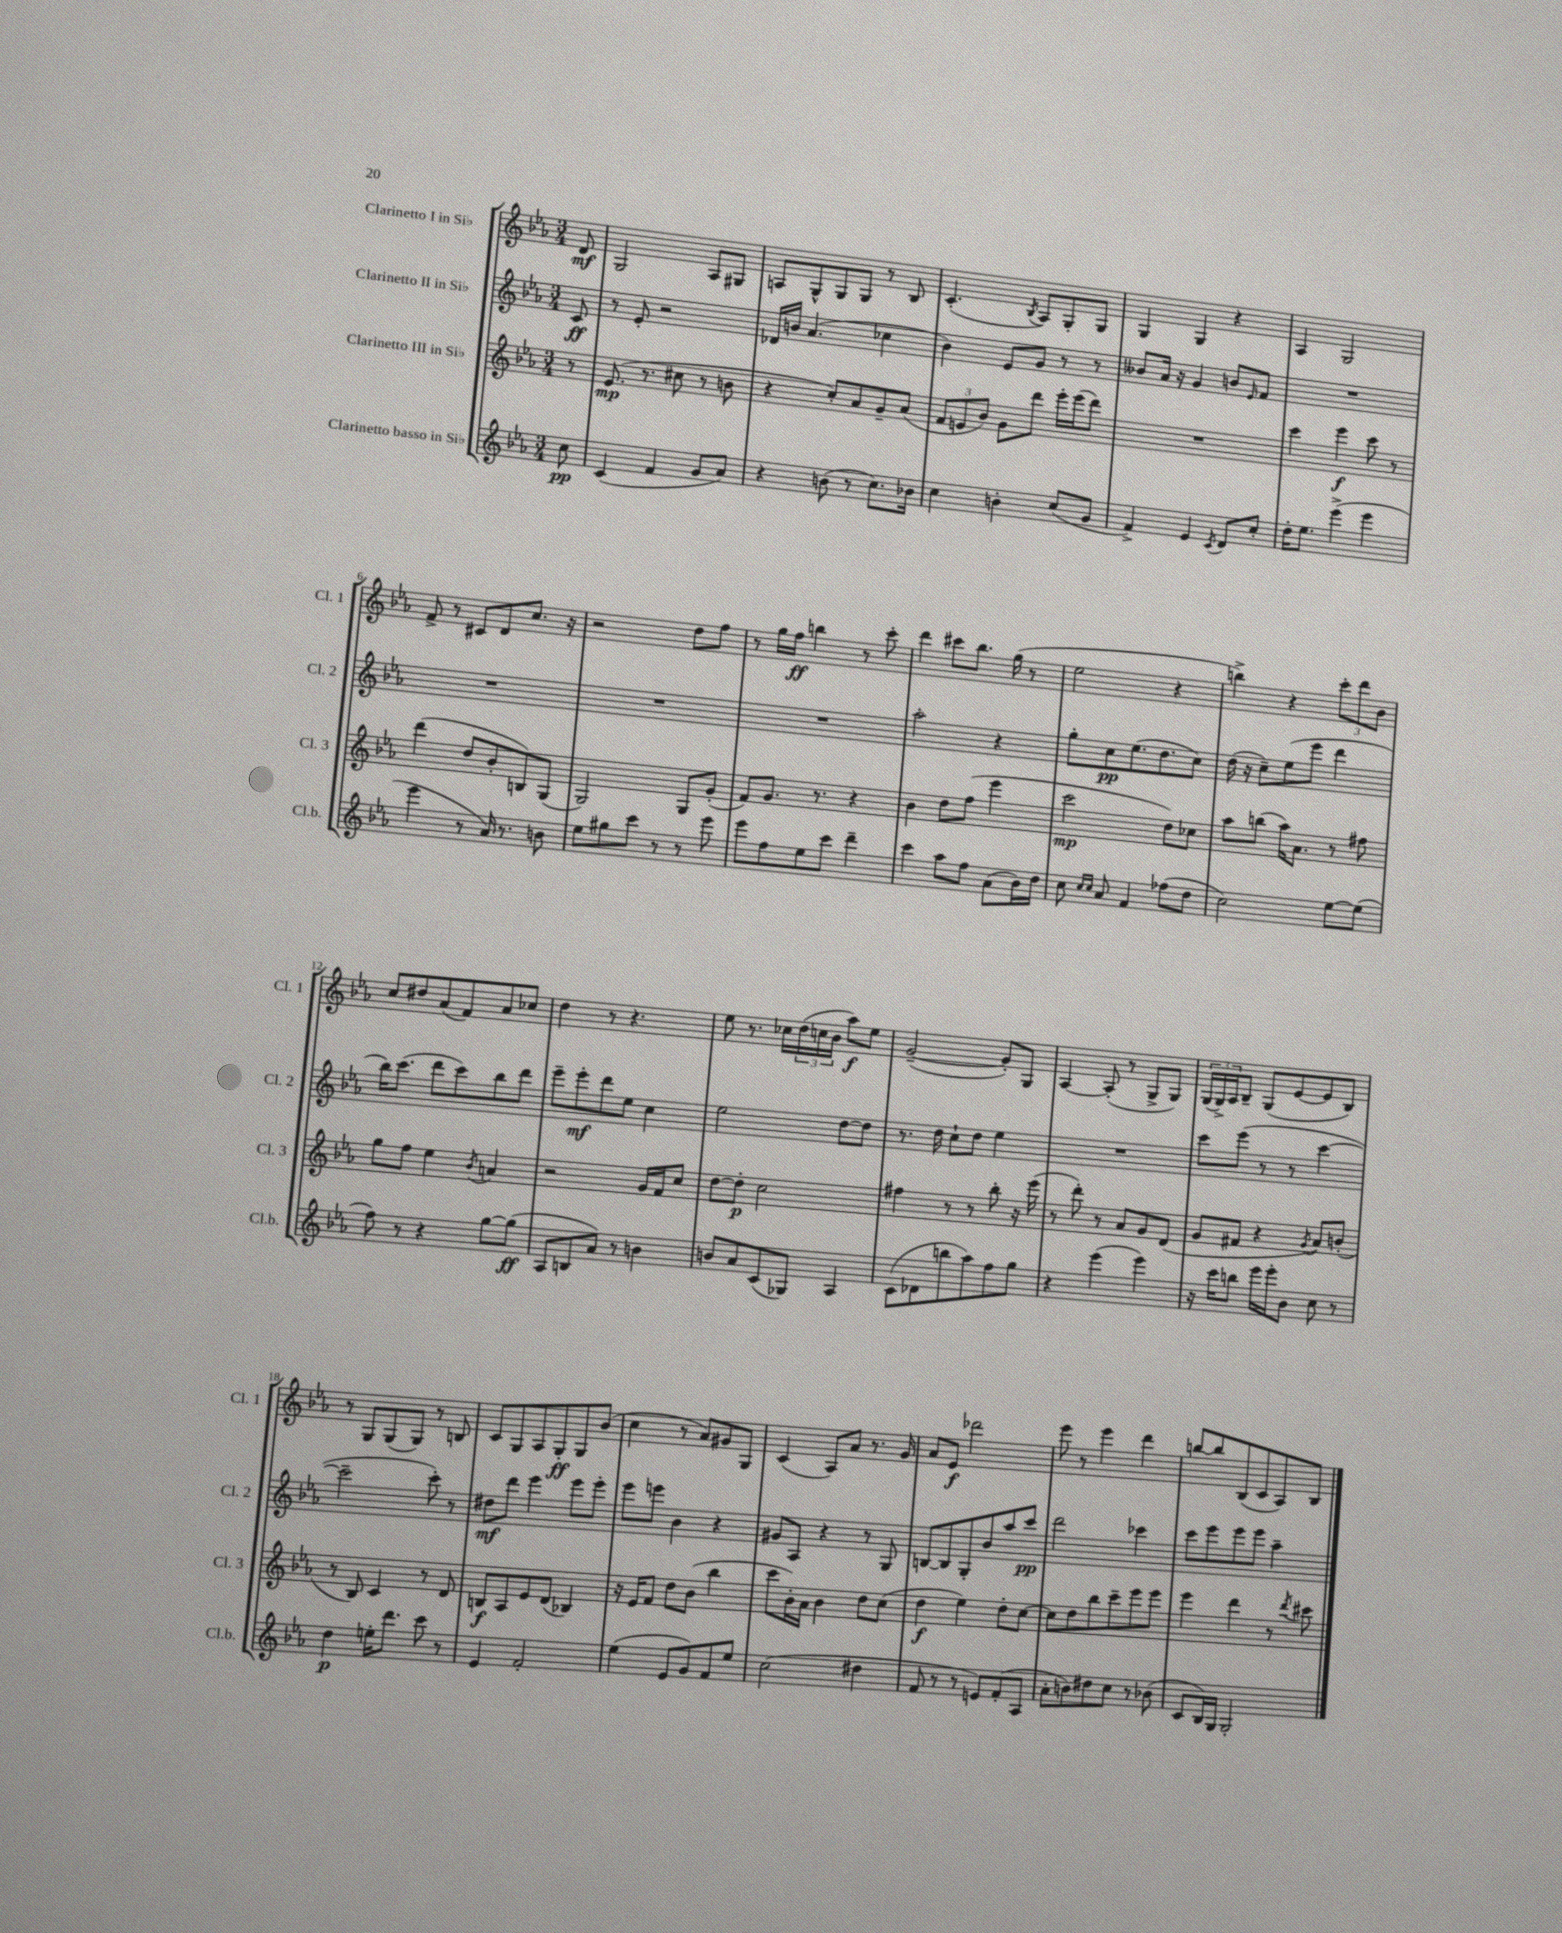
<<
\new StaffGroup <<
\new Staff = "s0" \with { instrumentName = "Clarinetto I in Sib" shortInstrumentName = "Cl. 1" } {
    \clef treble \key ees \major \numericTimeSignature \time 3/4 \partial 8
    d'8\mf |
    g2 aes8 gis8 |
    a8 g8-^ g8 g8 r8 bes8 |
    c'4.-.( \acciaccatura { bes8 } aes8) g8-. g8 |
    g4 g4 r4 |
    aes4 g2 |
    f'8-> r8 cis'8 d'8 c''8. r16 |
    r2 d''8 f''8 |
    r8 g''16 f''16\ff b''4 r8 c'''8-. |
    d'''4 cis'''8 bes''8. g''16( r8 |
    ees''2 r4 |
    b''4->) r4 \tuplet 3/2 { c'''8-. d'''8 bes'8 } |
    c''8 dis''8 aes'8( f'8) aes'8 ces''8 |
    d''4 r8 r4. |
    ees''8 r8. ces''16 \tuplet 3/2 { d''16( c''16 bes'16 } aes''8\f) ees''8 |
    g'2~--( g'8-.) g8 |
    aes4~ aes8-.( r8 g8-> g8) |
    \tuplet 3/2 { g16( g16->) aes16 } bes8-- g8( ees'8~ ees'8 bes8) |
    r8 g8 g8( g8) r8 b8 |
    c'8 g8 aes8 g8-.\ff g8 bes'8( |
    c''4 r8 aes'8) gis'8 g8 |
    c'4( aes8) aes'8 r8. g'16 |
    aes'8 ees'8\f des'''2 |
    ees'''8 r8 ees'''4 d'''4 |
    b''8~ b''8 bes8( c'8 aes8) bes8 \bar "|." |
}
\new Staff = "s1" \with { instrumentName = "Clarinetto II in Sib" shortInstrumentName = "Cl. 2" } {
    \clef treble \key ees \major \numericTimeSignature \time 3/4 \partial 8
    c'8\ff |
    r8 ees'8-. r2 |
    des'16 b'16 aes'4.( ces''4 |
    bes'4) ees'8 g'8 r8 r8 |
    beses'8 aes'16 r16 g'4 b'8 \grace { ees'16 } f'8 |
    R2. |
    R2. |
    R2. |
    R2. |
    aes''2-. r4 |
    g''8-. c''8\pp ees''8.( d''8. c''8) |
    d''16( r16 c''8--) ees''8( ees'''8 d'''4 |
    bes''16) c'''8.( d'''8 c'''8) bes''8 d'''8 |
    ees'''8-- ees'''8-.\mf d'''8 ees''8 c''4 |
    ees''2 d''8~ d''8 |
    r8. d''16 c''8-! d''8 ees''4 |
    R2. |
    c'''8 ees'''8( r8 r8 c'''4~ |
    c'''2-- c'''8-.) r8 |
    dis''8\mf d'''8 ees'''4 ees'''8 ees'''8-. |
    ees'''8 e'''8 bes'4 r4 |
    gis'8 aes8 r4 r8 g8 |
    b8~ b8 g8-. bes'8 aes''8 c'''8\pp |
    d'''2 ces'''4 |
    c'''8 ees'''8 ees'''8 ees'''8 aes''4-- \bar "|." |
}
\new Staff = "s2" \with { instrumentName = "Clarinetto III in Sib" shortInstrumentName = "Cl. 3" } {
    \clef treble \key ees \major \numericTimeSignature \time 3/4 \partial 8
    r8 |
    ees'8.\mp( r8. cis''8 r8 b'8 |
    r4 c''8-.) aes'8 g'8-- aes'8( |
    \tuplet 3/2 { f'8 e'8 bes'8) } g'8 d'''8 ees'''16-. ees'''16( d'''8) |
    R2. |
    c'''4 ees'''4\f c'''8 r8 |
    d'''4( d''8 bes'8-. b8) g8( |
    g2) g8 g'8-.( |
    f'8) g'8. r8. r4 |
    bes'4 d''8 f''8( ees'''4 |
    c'''2\mp d''8) ces''8 |
    aes''8 b''8( aes''16) aes'8. r8 fis''8 |
    g''8 f''8 ees''4 \acciaccatura { bes'8 } a'4 |
    r2 g'16 f'16 c''8 |
    d''8~ d''8-.\p c''2 |
    fis''4 r8 r8 bes''8-. r16 ees'''16( |
    r8 d'''8-.) r8 aes'8 g'8 d'8( |
    g'8 fis'8 r4 \acciaccatura { g'8 } aes'8) b'8-.( |
    r8 bes8) c'4 r8 d'8 |
    b8\f aes8 ees'8 d'8( bes4) |
    r16 ees'16 f'8 d''8 bes'8( bes''4 |
    c'''8 bes'16-.) aes'16 bes'4 d''8 c''8( |
    d''4\f ees''4) d''8-. c''8~ |
    c''8 d''8 bes''8 c'''8-- ees'''8 ees'''8 |
    ees'''4 d'''4 r8 \acciaccatura { d'''8 } cis'''8 \bar "|." |
}
\new Staff = "s3" \with { instrumentName = "Clarinetto basso in Sib" shortInstrumentName = "Cl.b." } {
    \clef treble \key ees \major \numericTimeSignature \time 3/4 \partial 8
    c''8\pp |
    c'4( f'4 g'8 aes'8) |
    r4 b'8( r8 c''8.) bes'16 |
    c''4 b'4-. c''8( g'8 |
    f'4->) ees'4 \acciaccatura { c'8 } d'8 c''8-. |
    d''16-. ees''8. ees'''4->( ees'''4 |
    ees'''4 r8 aes'16) r8. b'8 |
    ees''8 gis''8 c'''8 r8 r8 ees'''8 |
    ees'''8 f''8 ees''8 c'''8 d'''4-- |
    c'''4 aes''8 f''8 aes'8( bes'16) d''16 |
    c''8 \grace { c''16 c''16 } aes'8 f'4 fes''8( d''8 |
    c''2) ees''8~ ees''8( |
    f''8) r8 r4 g''8~ g''8\ff( |
    aes8 b8 aes'8) r8 b'4 |
    b'8 aes'8 c'8( ges8) aes4 |
    c'8( des'8 b''8 aes''8) f''8 g''8 |
    r4 ees'''4( ees'''4) |
    r16 c'''16 b''8 ees'''16 ees'''16-. bes'8 c''8 r8 |
    d''4\p e''16-. d'''8. c'''8 r8 |
    ees'4 f'2-. |
    ees''4( ees'8 g'8) f'8 ees''8 |
    c''2( dis''4 |
    f'8 r8 r8 e'8) f'8-.( aes8 |
    aes'8-. b'8) dis''8 c''8 r8 bes'8( |
    c'8 bes16) g16 g2-. \bar "|." |
}
>>
>>
